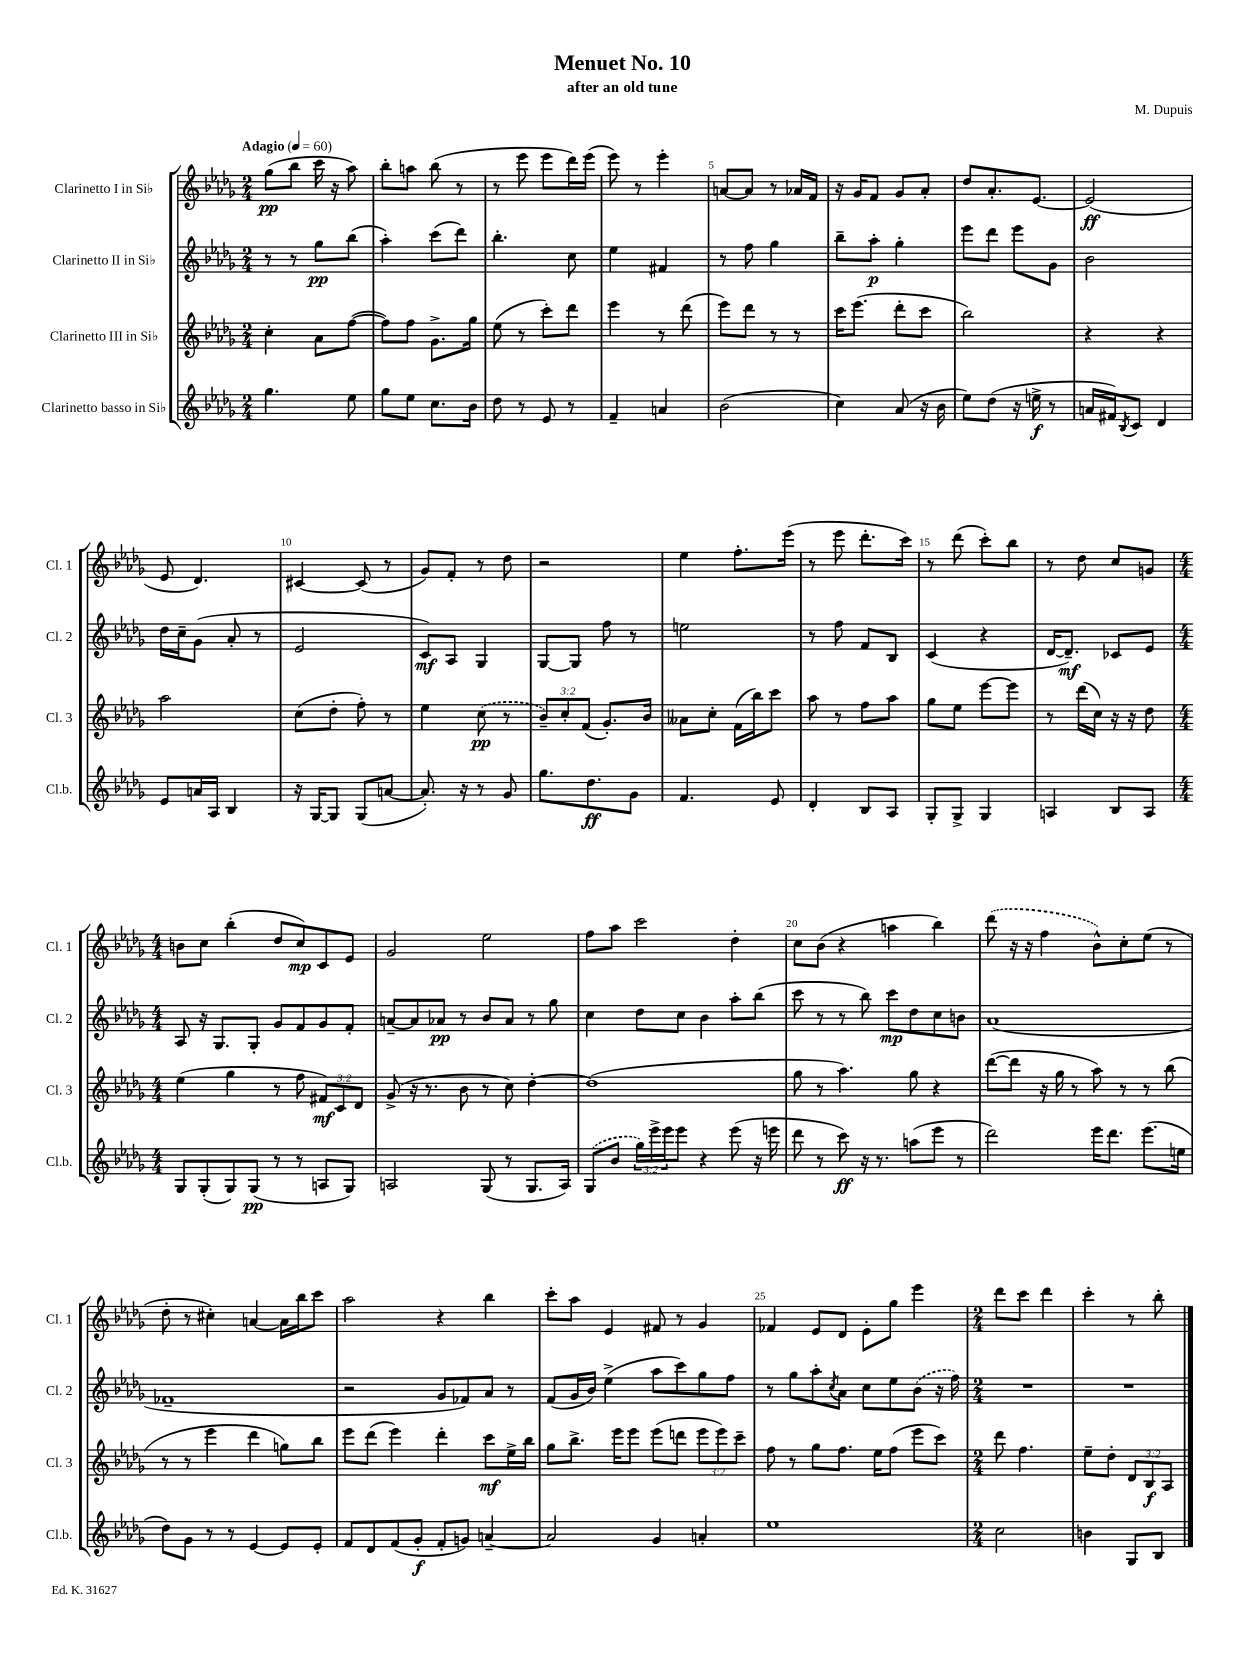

**kern	**dynam	**kern	**dynam	**kern	**dynam	**kern	**dynam
*part4	*part4	*part3	*part3	*part2	*part2	*part1	*part1
*staff4	*staff4	*staff3	*staff3	*staff2	*staff2	*staff1	*staff1
*I"Clarinetto basso in Si♭	*	*I"Clarinetto III in Si♭	*	*I"Clarinetto II in Si♭	*	*I"Clarinetto I in Si♭	*
*I'Cl.b.	*	*I'Cl. 3	*	*I'Cl. 2	*	*I'Cl. 1	*
*clefG2	*	*clefG2	*	*clefG2	*	*clefG2	*
*k[b-e-a-d-g-]	*	*k[b-e-a-d-g-]	*	*k[b-e-a-d-g-]	*	*k[b-e-a-d-g-]	*
*M2/4	*	*M2/4	*	*M2/4	*	*M2/4	*
*MM60	*	*MM60	*	*MM60	*	*MM60	*
=1	=1	=1	=1	=1	=1	=1	=1
!	!	!	!	!	!	!LO:TX:a:B:t=Adagio	!
4.gg-\	.	4cc'\	.	8r	.	(8gg-\L	pp
.	.	.	.	8r	.	8bb-\J	.
.	.	8a-\L	.	8gg-\L	pp	16ccc\	.
.	.	.	.	.	.	16r	.
8ee-\	.	([8ff\J	.	(8bb-\J	.	8aa-\)	.
=2	=2	=2	=2	=2	=2	=2	=2
8gg-\L	.	8ff\L])	.	4aa-'\)	.	8bb-'\L	.
8ee-\J	.	8ff\J	.	.	.	8aan\J	.
8.cc\L	.	8.g-^\L	.	(8ccc\L	.	(8bb-\	.
.	.	.	.	8ddd-\J)	.	8r	.
16b-\Jk	.	16gg-\Jk	.	.	.	.	.
=3	=3	=3	=3	=3	=3	=3	=3
8dd-\	.	(8ee-\	.	4.bb-'\	.	8r	.
8r	.	8r	.	.	.	8eee-\	.
8e-/	.	8ccc'\L)	.	.	.	8eee-\L	.
8r	.	8ddd-\J	.	8cc\	.	16ddd-\L)	.
.	.	.	.	.	.	(16eee-\JJ	.
=4	=4	=4	=4	=4	=4	=4	=4
4f~/	.	4eee-\	.	4ee-\	.	8eee-\)	.
.	.	.	.	.	.	8r	.
4an/	.	8r	.	4f#X/	.	4eee-'\	.
.	.	(8ddd-\	.	.	.	.	.
=5	=5	=5	=5	=5	=5	=5	=5
(2b-\	.	8eee-\L)	.	8r	.	[8an/L	.
.	.	8ddd-\J	.	8ff\	.	8a/J]	.
.	.	8r	.	4gg-\	.	8r	.
.	.	8r	.	.	.	16a-X/LL	.
.	.	.	.	.	.	16f/JJ	.
=6	=6	=6	=6	=6	=6	=6	=6
4cc\)	.	16ccc\KL	.	8bb-~\L	.	16r	.
.	.	(8.eee-\J	.	.	.	16g-/KL	.
.	.	.	.	8aa-'\J	p	8f/J	.
(8a-/	.	8ddd-'\L	.	4gg-'\	.	8g-/L	.
16r	.	8ccc\J	.	.	.	8a-'/J	.
16b-\	.	.	.	.	.	.	.
=7	=7	=7	=7	=7	=7	=7	=7
8ee-\L)	.	2bb-\)	.	8eee-\L	.	8dd-/L	.
(8dd-\J	.	.	.	8ddd-\J	.	8.a-'/	.
16r	.	.	.	8eee-\L	.	.	.
16een^\	f	.	.	.	.	[8.e-/J	.
8r	.	.	.	8g-\J	.	.	.
=8	=8	=8	=8	=8	=8	=8	=8
16an/LL	.	4r	.	2b-\	.	(2e-/]	ff
16f#X/J)	.	.	.	.	.	.	.
8qB-/	.	.	.	.	.	.	.
8c/J	.	.	.	.	.	.	.
4d-/	.	4r	.	.	.	.	.
!!LO:LB:g=z
=9	=9	=9	=9	=9	=9	=9	=9
8e-/L	.	2aa-\	.	16dd-\LL	.	8e-/	.
.	.	.	.	16cc~\J	.	.	.
16an/L	.	.	.	(8g-\J	.	4.d-/)	.
16A-/JJ	.	.	.	.	.	.	.
4B-/	.	.	.	8a-'/	.	.	.
.	.	.	.	8r	.	.	.
=10	=10	=10	=10	=10	=10	=10	=10
16r	.	(8cc\L	.	2e-/	.	[4c#X/	.
[16G-/KL	.	.	.	.	.	.	.
8G-/J]	.	8dd-'\J	.	.	.	.	.
(8G-/L	.	8ff'\)	.	.	.	(8c#/]	.
[8an/J	.	8r	.	.	.	8r	.
=11	=11	=11	=11	=11	=11	=11	=11
8.a'/])	.	4ee-\	.	8c/L)	mf	8g-/L)	.
.	.	.	.	8A-/J	.	8f'/J	.
16r	.	.	.	.	.	.	.
8r	.	(8cc\	pp	4G-/	.	8r	.
8g-/	.	8r	.	.	.	8dd-\	.
=12	=12	=12	=12	=12	=12	=12	=12
8.gg-\L	.	12b-~/L)	.	[8G-/L	.	2r	.
.	.	12cc'/	.	.	.	.	.
.	.	.	.	8G-/J]	.	.	.
.	.	(12f/J	.	.	.	.	.
8.dd-\	ff	.	.	.	.	.	.
.	.	8.g-'/L)	.	8ff\	.	.	.
8g-\J	.	.	.	8r	.	.	.
.	.	16b-/Jk	.	.	.	.	.
=13	=13	=13	=13	=13	=13	=13	=13
4.f/	.	8a--X\L	.	2een\	.	4ee-\	.
.	.	8cc'\J	.	.	.	.	.
.	.	(16f\LL	.	.	.	8.ff'\L	.
.	.	16bb-\J)	.	.	.	.	.
8e-/	.	8ccc\J	.	.	.	.	.
.	.	.	.	.	.	(16eee-\Jk	.
=14	=14	=14	=14	=14	=14	=14	=14
4d-'/	.	8aa-\	.	8r	.	8r	.
.	.	8r	.	8ff\	.	8eee-\	.
8B-/L	.	8ff\L	.	8f/L	.	8.ddd-'\L	.
8A-/J	.	8aa-\J	.	8B-/J	.	.	.
.	.	.	.	.	.	16ccc\Jk)	.
=15	=15	=15	=15	=15	=15	=15	=15
8G-'/L	.	8gg-\L	.	(4c/	.	8r	.
8G-^/J	.	8ee-\J	.	.	.	(8ddd-\	.
4G-/	.	[8eee-\L	.	4r	.	8ccc'\L)	.
.	.	8eee-\J]	.	.	.	8bb-\J	.
=16	=16	=16	=16	=16	=16	=16	=16
4An/	.	8r	.	[16d-/KL	.	8r	.
.	.	.	.	8.d-~/J])	mf	.	.
.	.	(16ddd-\LL	.	.	.	8dd-\	.
.	.	16cc\JJ)	.	.	.	.	.
8B-/L	.	16r	.	8c-X/L	.	8cc/L	.
.	.	16r	.	.	.	.	.
8A/J	.	8dd-\	.	8e-/J	.	8gn/J	.
!!LO:LB:g=z
=17	=17	=17	=17	=17	=17	=17	=17
*M4/4	*	*M4/4	*	*M4/4	*	*M4/4	*
8G-/L	.	(4ee-\	.	8A-/	.	8bn\L	.
(8G-'/	.	.	.	16r	.	8cc\J	.
.	.	.	.	8.G-/L	.	.	.
8G-/)	.	4gg-\	.	.	.	(4bb-'\	.
(8G-/J	pp	.	.	8G-'/J	.	.	.
8r	.	8r	.	8g-/L	.	8dd-/L	.
8r	.	8ff\	.	8f/	.	8cc/)	mp
8An/L	.	12f#X/L)	mf	8g-/	.	8c/	.
.	.	12c/	.	.	.	.	.
8G-/J)	.	.	.	8f'/J	.	8e-/J	.
.	.	12d-/J	.	.	.	.	.
=18	=18	=18	=18	=18	=18	=18	=18
2An/	.	(8g-^/	.	[8an~/L	.	2g-/	.
.	.	16r	.	8a/]	.	.	.
.	.	8.r	.	.	.	.	.
.	.	.	.	8a-X/J	pp	.	.
.	.	8b-\	.	8r	.	.	.
(8G-/	.	8r	.	8b-/L	.	2ee-\	.
8r	.	8cc\)	.	8a-/J	.	.	.
8.G-/L	.	[4dd-'\	.	8r	.	.	.
.	.	.	.	8gg-\	.	.	.
16A/Jk)	.	.	.	.	.	.	.
=19	=19	=19	=19	=19	=19	=19	=19
(8G-/L	.	(1dd-]	.	4cc\	.	8ff\L	.
8b-/J	.	.	.	.	.	8aa-\J	.
24gg-\LL)	.	.	.	8dd-\L	.	2ccc\	.
24eee-^\	.	.	.	.	.	.	.
24eee-\J	.	.	.	.	.	.	.
8eee-\J	.	.	.	8cc\J	.	.	.
4r	.	.	.	4b-\	.	.	.
(8eee-\	.	.	.	8aa-'\L	.	4dd-'\	.
16r	.	.	.	(8bb-\J	.	.	.
16eeen\	.	.	.	.	.	.	.
=20	=20	=20	=20	=20	=20	=20	=20
8ddd-\	.	8gg-\	.	8ccc\	.	8cc\L	.
8r	.	8r	.	8r	.	(8b-\J	.
8ccc\)	ff	4.aa-\)	.	8r	.	4r	.
16r	.	.	.	8bb-\)	.	.	.
8.r	.	.	.	.	.	.	.
.	.	.	.	8ccc\L	mp	4aan\	.
(8aan\L	.	8gg-\	.	8dd-\	.	.	.
8eee-\J	.	4r	.	8cc\	.	4bb-\)	.
8r	.	.	.	8bn\J	.	.	.
=21	=21	=21	=21	=21	=21	=21	=21
2ddd-\)	.	([8ddd-\L	.	(1a-	.	(8ddd-\	.
.	.	8ddd-\J]	.	.	.	16r	.
.	.	.	.	.	.	16r	.
.	.	16r	.	.	.	4ff\	.
.	.	16gg-\	.	.	.	.	.
.	.	8r	.	.	.	.	.
16eee-\KL	.	8aa-\)	.	.	.	8b-^^\L)	.
8.ddd-\J	.	.	.	.	.	.	.
.	.	8r	.	.	.	8cc'\	.
(8.eee-\L	.	8r	.	.	.	(8ee-\J	.
.	.	(8bb-\	.	.	.	8r	.
16een\Jk	.	.	.	.	.	.	.
!!LO:LB:g=z
=22	=22	=22	=22	=22	=22	=22	=22
8dd-\L)	.	8r	.	1f-X~	.	8dd-'\	.
8g-\J	.	8r	.	.	.	8r	.
8r	.	4eee-\	.	.	.	4cc#X'\)	.
8r	.	.	.	.	.	.	.
[4e-/	.	4ddd-\	.	.	.	[4an/	.
8e-/L]	.	8ggn\L)	.	.	.	16a\LL]	.
.	.	.	.	.	.	16bb-\J	.
8e-'/J	.	8bb-\J	.	.	.	8ccc\J	.
=23	=23	=23	=23	=23	=23	=23	=23
8f/L	.	8eee-\L	.	2r	.	2aa-\	.
8d-/	.	(8ddd-\J	.	.	.	.	.
(8f/	.	4eee-\)	.	.	.	.	.
8g-'/J	f	.	.	.	.	.	.
8f'/L	.	4ddd-'\	.	8g-/L	.	4r	.
8gn/J)	.	.	.	8f-X/)	.	.	.
[4an~/	.	8ccc\L	mf	8a-/J	.	4bb-\	.
.	.	16ee-^\L	.	8r	.	.	.
.	.	16bb-\JJ	.	.	.	.	.
=24	=24	=24	=24	=24	=24	=24	=24
2a/]	.	8gg-\L	.	(8f/L	.	8ccc'\L	.
.	.	8.bb-^\J	.	16g-/L	.	8aa-\J	.
.	.	.	.	16b-/JJ)	.	.	.
.	.	.	.	(4ee-^\	.	4e-/	.
.	.	16eee-\KL	.	.	.	.	.
.	.	8eee-\J	.	.	.	.	.
4g-/	.	(8eee-\L	.	8aa-\L	.	8f#X/	.
.	.	8dddn\J	.	8ccc\)	.	8r	.
4an'/	.	12eee-\L	.	8gg-\	.	4g-/	.
.	.	12eee-\)	.	.	.	.	.
.	.	.	.	8ff\J	.	.	.
.	.	12ccc~\J	.	.	.	.	.
=25	=25	=25	=25	=25	=25	=25	=25
1ee-	.	8ff\	.	8r	.	4f-X/	.
.	.	8r	.	8gg-\L	.	.	.
.	.	8gg-\L	.	8aa-'\	.	8e-/L	.
.	.	.	.	8qcc/	.	.	.
.	.	8.ff\J	.	8a-\J	.	8d-/J	.
.	.	.	.	8cc\L	.	8e-'\L	.
.	.	16ee-\KL	.	.	.	.	.
.	.	(8ff\J	.	8ee-\	.	8gg-\J	.
.	.	8eee-\L	.	(8b-\J	.	4eee-\	.
.	.	8ccc\J)	.	16r	.	.	.
.	.	.	.	16ff\)	.	.	.
=26	=26	=26	=26	=26	=26	=26	=26
*M2/4	*	*M2/4	*	*M2/4	*	*M2/4	*
2cc\	.	8ddd-\	.	2r	.	8ddd-\L	.
.	.	4.ff\	.	.	.	8ccc\J	.
.	.	.	.	.	.	4ddd-\	.
=27	=27	=27	=27	=27	=27	=27	=27
4bn\	.	8ee-~\L	.	2r	.	4ccc'\	.
.	.	8dd-'\J	.	.	.	.	.
8G-/L	.	12d-/L	.	.	.	8r	.
.	.	12B-/	f	.	.	.	.
8B-/J	.	.	.	.	.	8bb-'\	.
.	.	12A-/J	.	.	.	.	.
==	==	==	==	==	==	==	==
*-	*-	*-	*-	*-	*-	*-	*-
